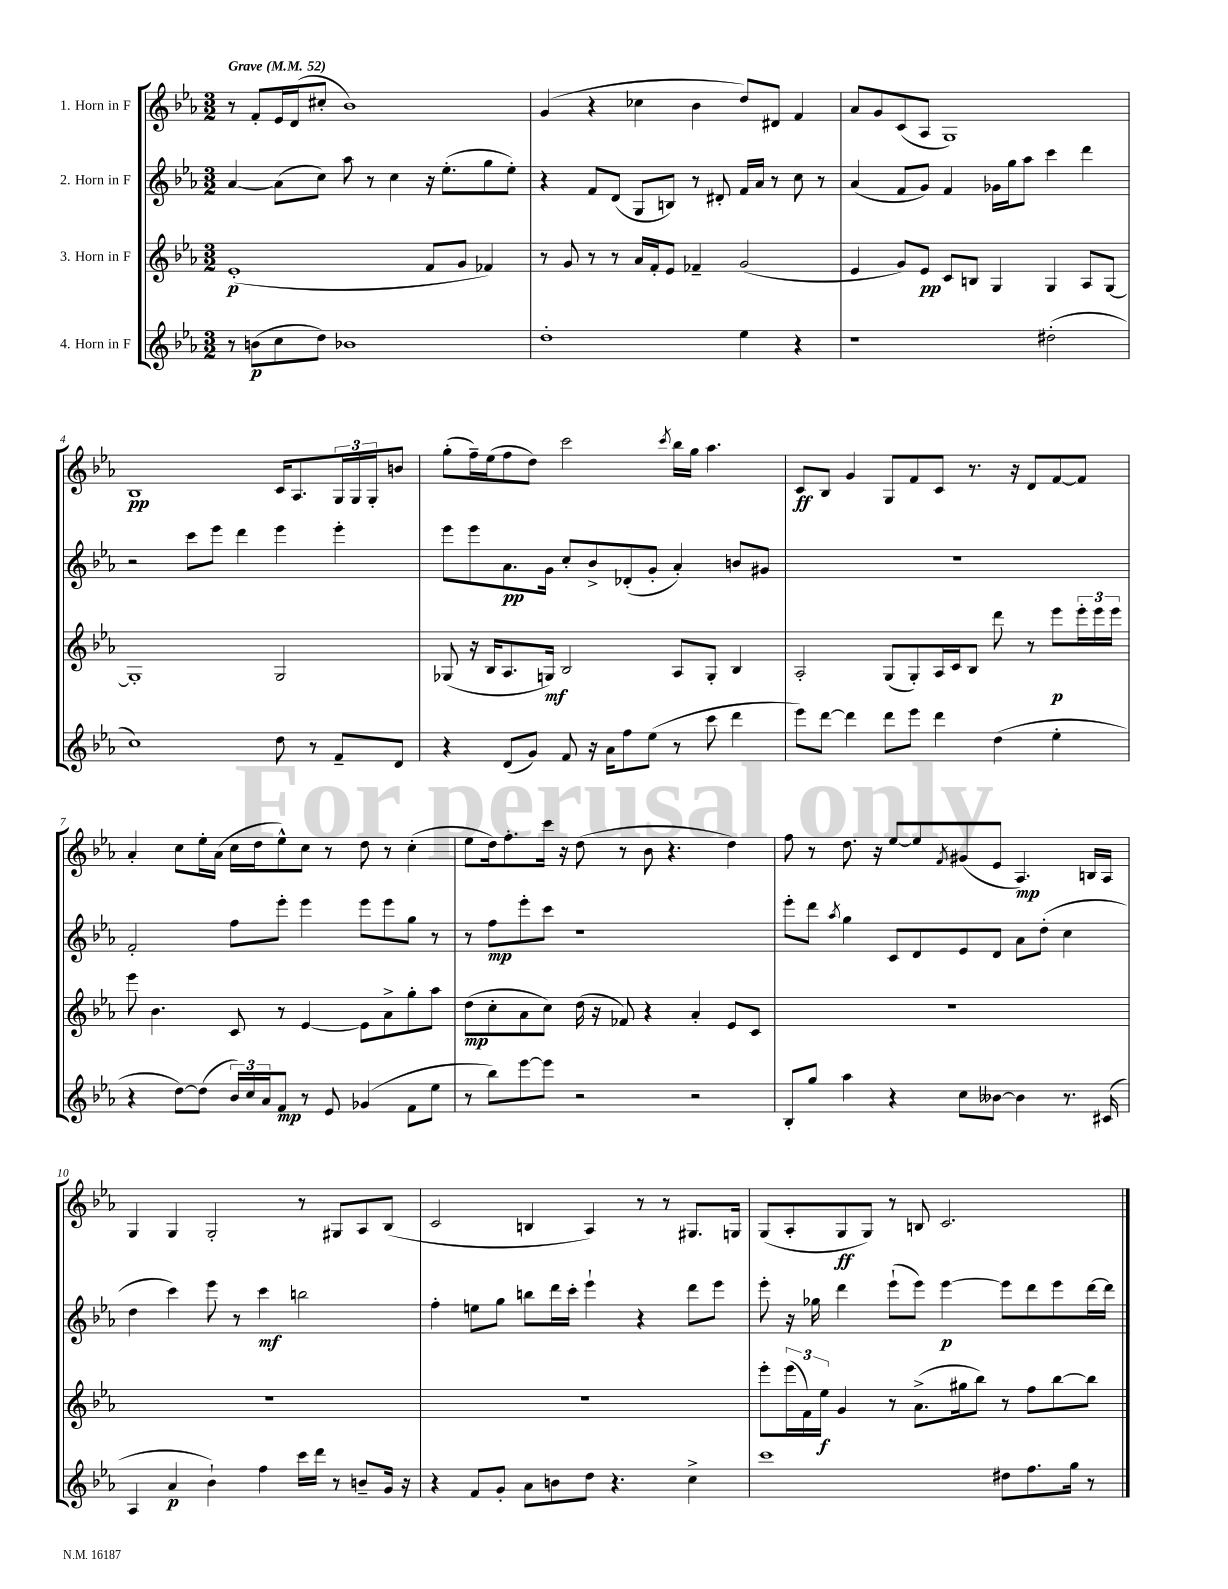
<<
\new StaffGroup <<
\new Staff = "s0" \with { instrumentName = "1. Horn in F" } {
    \clef treble \key ees \major \numericTimeSignature \time 3/2 \tempo "Grave" 4 = 52
    r8 f'8-. ees'16 d'16( cis''8-. bes'1) |
    g'4( r4 ces''4 bes'4 d''8) dis'8 f'4 |
    aes'8 g'8 c'8( aes8 g1) |
    bes1\pp c'16 aes8. \tuplet 3/2 { g16 g16 g16-. } b'8 |
    g''8-.( f''16--) ees''16( f''8 d''8) c'''2 \acciaccatura { c'''8 } bes''16 g''16 aes''4. |
    c'8\ff bes8 g'4 g8 f'8 c'8 r8. r16 d'8 f'8~ f'8 |
    aes'4-. c''8 ees''16-. aes'16( c''16 d''16 ees''8-^) c''8 r8 d''8 r8 c''4-.( |
    ees''8 d''16) f''8.-. c'''16 r16 d''8( r8 bes'8 r4. d''4) |
    f''8 r8 d''8. r16 ees''8~ ees''8 \acciaccatura { f'8 } gis'8( ees'8 aes4.\mp) b16 aes16 |
    g4 g4 g2-. r8 gis8 aes8 bes8( |
    c'2 b4 aes4) r8 r8 gis8. g16 |
    g8( aes8-. g8\ff g8) r8 b8 c'2. \bar "|." |
}
\new Staff = "s1" \with { instrumentName = "2. Horn in F" } {
    \clef treble \key ees \major \numericTimeSignature \time 3/2
    aes'4~ aes'8( c''8) aes''8 r8 c''4 r16 ees''8.-.( g''8 ees''8-.) |
    r4 f'8 d'8( g8 b8) r8 dis'8-. f'16 aes'16 r8 c''8 r8 |
    aes'4( f'8 g'8) f'4 ges'16 g''16 aes''8 c'''4 d'''4 |
    r2 c'''8 ees'''8 d'''4 ees'''4 ees'''4-. |
    ees'''8 ees'''8 aes'8.\pp g'16 c''8-. bes'8-> des'8-.( g'8-. aes'4-.) b'8 gis'8 |
    R1. |
    f'2-. f''8 ees'''8-. ees'''4 ees'''8 ees'''8 g''8 r8 |
    r8 f''8\mp ees'''8-. c'''8 r1 |
    ees'''8-. d'''8 \acciaccatura { aes''8 } g''4 c'8 d'8 ees'8 d'8 aes'8 d''8-.( c''4 |
    d''4 c'''4) ees'''8 r8 c'''4\mf b''2 |
    f''4-. e''8 g''8 b''8 d'''16 c'''16-. ees'''4-! r4 d'''8 ees'''8 |
    ees'''8-. r16 ges''16 d'''4 ees'''8-!( ees'''8) ees'''4~\p ees'''8 d'''8 ees'''8 d'''16~ d'''16 \bar "|." |
}
\new Staff = "s2" \with { instrumentName = "3. Horn in F" } {
    \clef treble \key ees \major \numericTimeSignature \time 3/2
    ees'1-.\p( f'8 g'8 fes'4) |
    r8 g'8 r8 r8 aes'16 f'16-. ees'8 fes'4-- g'2( |
    ees'4 g'8) ees'8\pp c'8 b8 g4 g4 aes8 g8~ |
    g1-. g2 |
    ges8( r16 bes16 aes8. g16\mf) bes2 aes8 g8-. bes4 |
    aes2-. g8( g8-.) aes16 c'16 bes8 d'''8 r8 ees'''8\p \tuplet 3/2 { ees'''16-. ees'''16 ees'''16 } |
    ees'''8 bes'4. c'8 r8 ees'4~ ees'8 aes'8-> g''8-. aes''8 |
    d''8\mp( c''8-. aes'8 c''8) d''16( r16 fes'8) r4 aes'4-. ees'8 c'8 |
    R1. |
    R1. |
    R1. |
    ees'''8-. \tuplet 3/2 { ees'''16( f'16) ees''16\f } g'4 r8 aes'8.->( gis''16 bes''8) r8 f''8 bes''8~ bes''8 \bar "|." |
}
\new Staff = "s3" \with { instrumentName = "4. Horn in F" } {
    \clef treble \key ees \major \numericTimeSignature \time 3/2
    r8 b'8\p( c''8 d''8) bes'1 |
    d''1-. ees''4 r4 |
    r1 dis''2-.( |
    c''1) d''8 r8 f'8-- d'8 |
    r4 d'8( g'8) f'8 r16 aes'16 f''8 ees''8( r8 c'''8 d'''4 |
    ees'''8) d'''8~ d'''4 d'''8 ees'''8 d'''4 d''4( ees''4-. |
    r4 d''8~) d''8( \tuplet 3/2 { bes'16) c''16 aes'16 } f'8\mp r8 ees'8 ges'4( f'8 ees''8 |
    r8 bes''8) ees'''8~ ees'''8 r2 r2 |
    bes8-. g''8 aes''4 r4 c''8 beses'8~ beses'4 r8. cis'16( |
    aes4 aes'4\p bes'4-!) f''4 c'''16 d'''16 r8 b'8-- g'16 r16 |
    r4 f'8 g'8-. aes'8 b'8 d''8 r4. c''4-> |
    c'''1 dis''8 f''8. g''16 r8 \bar "|." |
}
>>
>>
